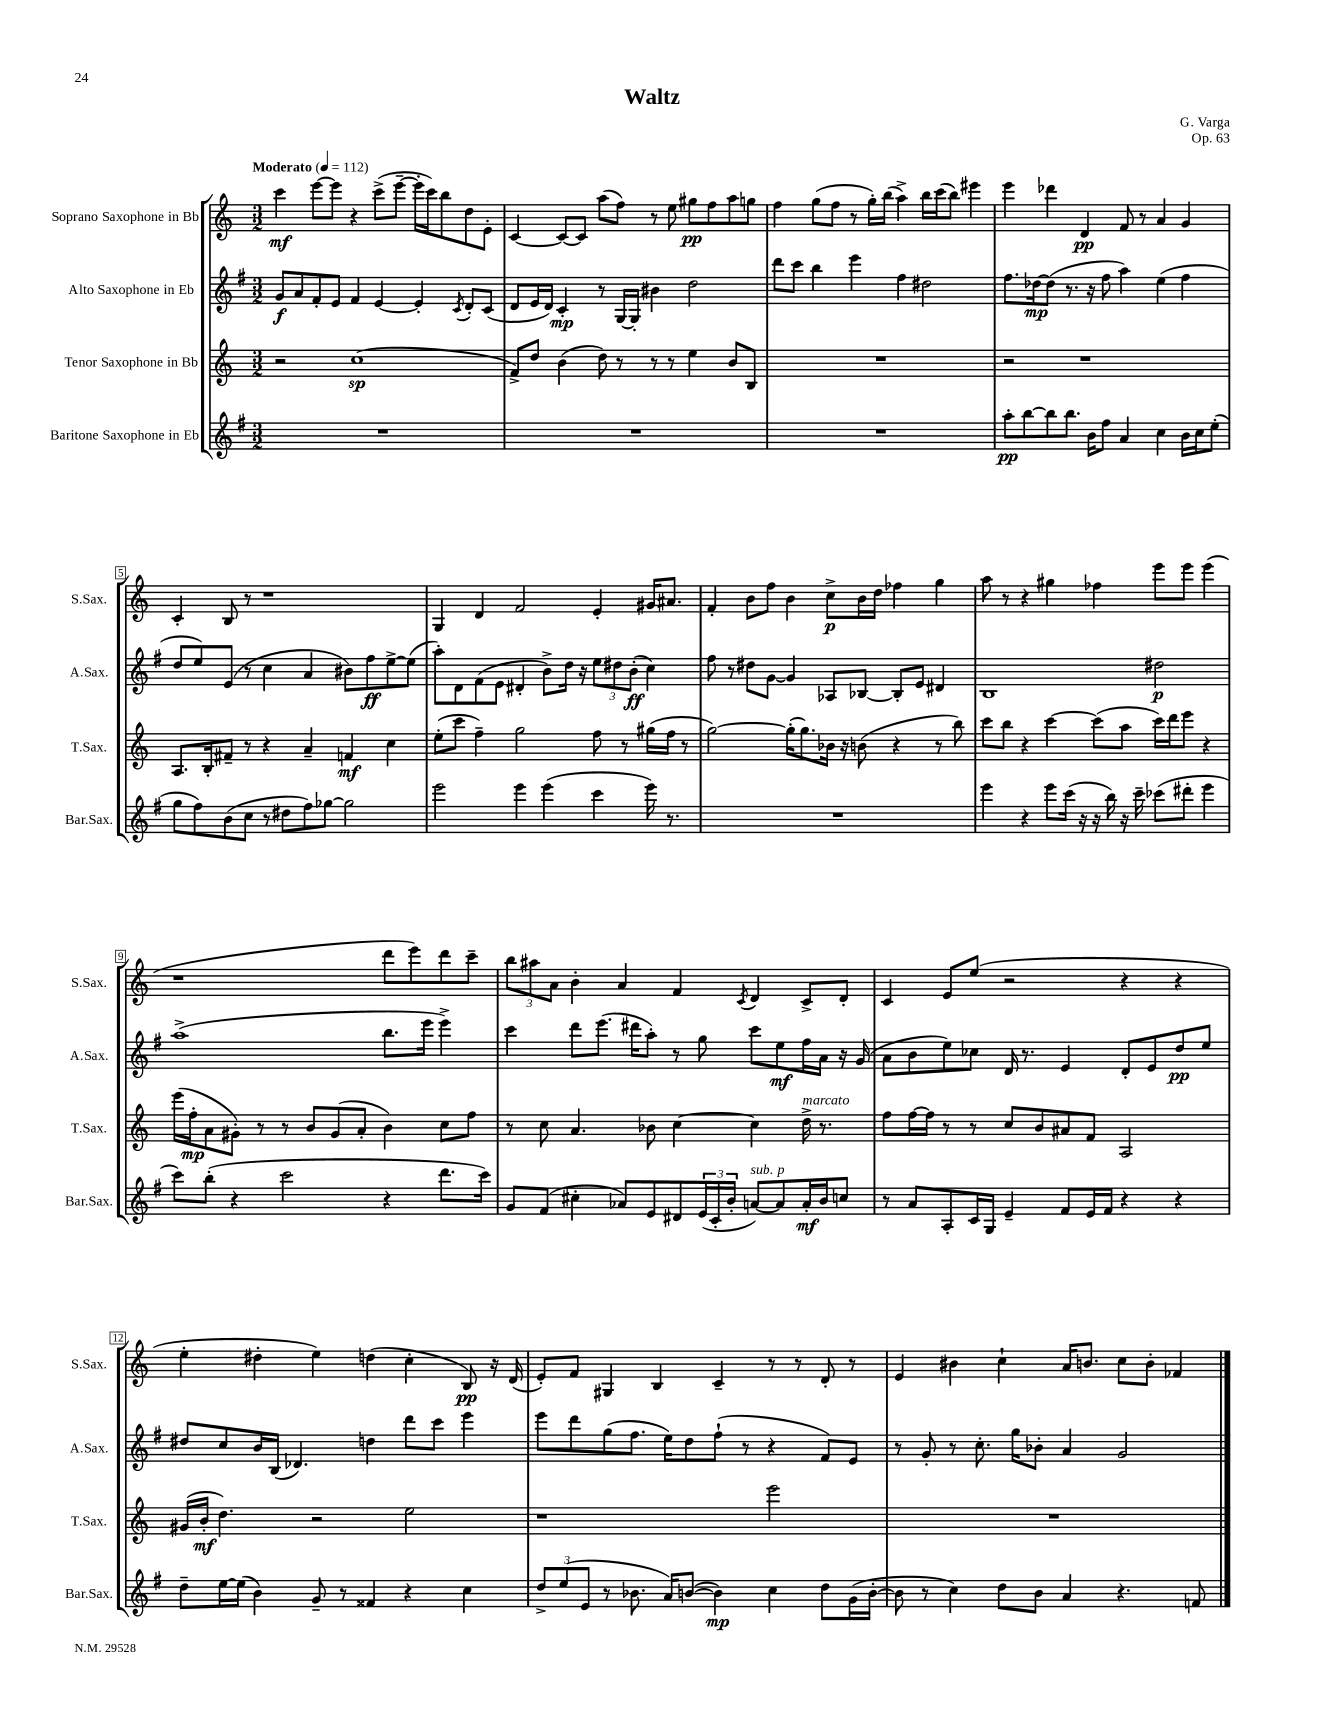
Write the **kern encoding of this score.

**kern	**kern	**kern	**kern
*staff4	*staff3	*staff2	*staff1
*clefG2	*clefG2	*clefG2	*clefG2
*k[f#]	*k[]	*k[f#]	*k[]
*M3/2	*M3/2	*M3/2	*M3/2
*MM112	*MM112	*MM112	*MM112
1.r	2r	8g	4ccc
.	.	8a	.
.	.	8f#'	[8eee
.	.	8e	8eee]
.	(1cc	4f#	4r
.	.	[4e	(8ccc^
.	.	.	[8eee~
.	.	4e']	16eee']
.	.	.	16ccc)
.	.	.	8bb
.	.	8qc	.
.	.	8d'	8dd
.	.	(8c	8e'
=	=	=	=
1.r	8f^)	8d	[4c
.	8dd	16e	.
.	.	16d)	.
.	(4b	4c'	8c_
.	.	.	8c]
.	8dd)	8r	(8aa
.	8r	[16G	8ff)
.	.	16G']	.
.	8r	4b#	8r
.	8r	.	8ee
.	4ee	2dd	8gg#
.	.	.	8ff
.	8b	.	8aa
.	8B	.	8gg
=	=	=	=
1.r	1.r	8ddd	4ff
.	.	8ccc	.
.	.	4bb	(8gg
.	.	.	8ff
.	.	4eee	8r
.	.	.	16gg')
.	.	.	(16bb
.	.	4ff#	4aa^)
.	.	2dd#	16bb
.	.	.	(16ccc
.	.	.	8bb)
.	.	.	4eee#
=	=	=	=
8aa'	2r	8.ff#	4eee
[8bb	.	.	.
.	.	[16dd-	.
8bb]	.	(8dd-]	4ddd-
8.bb	.	8.r	.
.	1r	.	4d
16b	.	16r	.
8ff#	.	8ff#	.
4a	.	4aa)	8f
.	.	.	8r
4cc	.	(4ee	4a
16b	.	4ff#	4g
16cc	.	.	.
(8ee'	.	.	.
=	=	=	=
8gg	8.A	8dd	4c'
8ff#)	.	8ee)	.
.	16B'	.	.
(8b	8f#~	(8e	8B
8cc	8r	8r	8r
8r	4r	4cc	1r
8dd#	.	.	.
8ff#)	4a~	4a	.
[8gg-	.	.	.
2gg-]	4f	8b#)	.
.	.	8ff#	.
.	4cc	[8ee^	.
.	.	(8ee]	.
=	=	=	=
2eee	(8ee'	8aa')	4G
.	8ccc	8d	.
.	4ff~)	(8f#	4d
.	.	8e	.
4eee	2gg	4d#'	2f
(4eee	.	8b^)	.
.	.	16dd	.
.	.	16r	.
4ccc	8ff	12ee	4e'
.	.	12dd#	.
.	8r	.	.
.	.	(12b'	.
16eee)	(16gg#	4cc)	16g#
8.r	16ff	.	8.a#
.	8r	.	.
=	=	=	=
1.r	[2gg)	8ff#	4f'
.	.	8r	.
.	.	8dd#	8b
.	.	[8g	8ff
.	(16gg']	4g]	4b
.	8.gg)	.	.
.	16b-	8A-	8cc^
.	16r	.	.
.	(8b	[8B-	16b
.	.	.	16dd
.	4r	8B-']	4ff-
.	.	8e	.
.	8r	4d#	4gg
.	8bb)	.	.
=	=	=	=
4eee	8ccc	1B	8aa
.	8bb	.	8r
4r	4r	.	4r
8eee	[4ccc	.	4gg#
(16ccc	.	.	.
16r	.	.	.
16r	(8ccc]	.	4ff-
16bb)	.	.	.
16r	8aa	.	.
16ccc~	.	.	.
(8ccc-	16ccc)	2dd#	8eee
.	16ddd	.	.
8ddd#'	8eee	.	8eee
4eee	4r	.	(4eee
=	=	=	=
8ccc)	(16eee	(1aa^	1r
.	16ff'	.	.
(8bb'	8a	.	.
4r	8g#')	.	.
.	8r	.	.
2ccc	8r	.	.
.	8b	.	.
.	(8g#	.	.
.	8a'	.	.
4r	4b)	8.bb	8ddd
.	.	.	8eee)
.	.	16eee	.
8.ddd	8cc	4eee^)	8ddd
.	8ff	.	8ccc~
16ccc)	.	.	.
=	=	=	=
8g	8r	4ccc	12bb
.	.	.	12aa#
(8f#	8cc	.	.
.	.	.	12a
4cc#'	4.a	8ddd	4b'
.	.	(8.eee	.
8a-)	.	.	4a
.	.	16ddd#	.
8e	8b-	8aa')	.
8d#	[4cc	8r	4f
(24e	.	8gg	.
24c'	.	.	.
24b'	.	.	.
.	.	.	8qc
[8a)	4cc]	8ccc	4d
8a]	.	8ee	.
16a'	16dd^	16ff#	8c^
16b	8.r	16a	.
8cc	.	16r	8d'
.	.	(16g	.
=	=	=	=
8r	8ff	8a	4c
8a	[16ff	8b	.
.	16ff]	.	.
8A'	8r	8ee)	8e
16c	8r	8cc-	(8ee
16G	.	.	.
4e~	8cc	16d	2r
.	.	8.r	.
.	8b	.	.
8f#	8a#	4e	.
16e	8f	.	.
16f#	.	.	.
4r	2A	8d'	4r
.	.	8e	.
4r	.	8dd	4r
.	.	8ee	.
=	=	=	=
8dd~	(16g#	8dd#	4ee'
.	16b'	.	.
[16ee	4.dd)	8cc	.
(16ee]	.	.	.
4b)	.	16b	4dd#'
.	.	(16B	.
.	.	4.d-)	.
8g~	2r	.	4ee)
8r	.	.	.
4f##	.	4dd	(4dd
4r	2ee	8ddd	4cc'
.	.	8ccc	.
4cc	.	4eee	8B)
.	.	.	16r
.	.	.	(16d
=	=	=	=
12dd^	1r	8eee	8e')
(12ee	.	.	.
.	.	8ddd	8f
12e	.	.	.
8r	.	(8gg	4G#
8.b-	.	8.ff#	.
.	.	.	4B
16a)	.	16ee)	.
([8b	.	8dd	.
4b])	.	(8ff#`	4c~
.	.	8r	.
4cc	2eee	4r	8r
.	.	.	8r
8dd	.	8f#)	8d'
(16g	.	8e	8r
[16b'	.	.	.
=	=	=	=
8b]	1.r	8r	4e
8r	.	8g'	.
4cc)	.	8r	4b#
.	.	8.cc'	.
8dd	.	.	4cc`
.	.	16gg	.
8b	.	8b-'	.
4a	.	4a	16a
.	.	.	8.b
4.r	.	2g	8cc
.	.	.	8b'
.	.	.	4f-
8f	.	.	.
==	==	==	==
*-	*-	*-	*-
